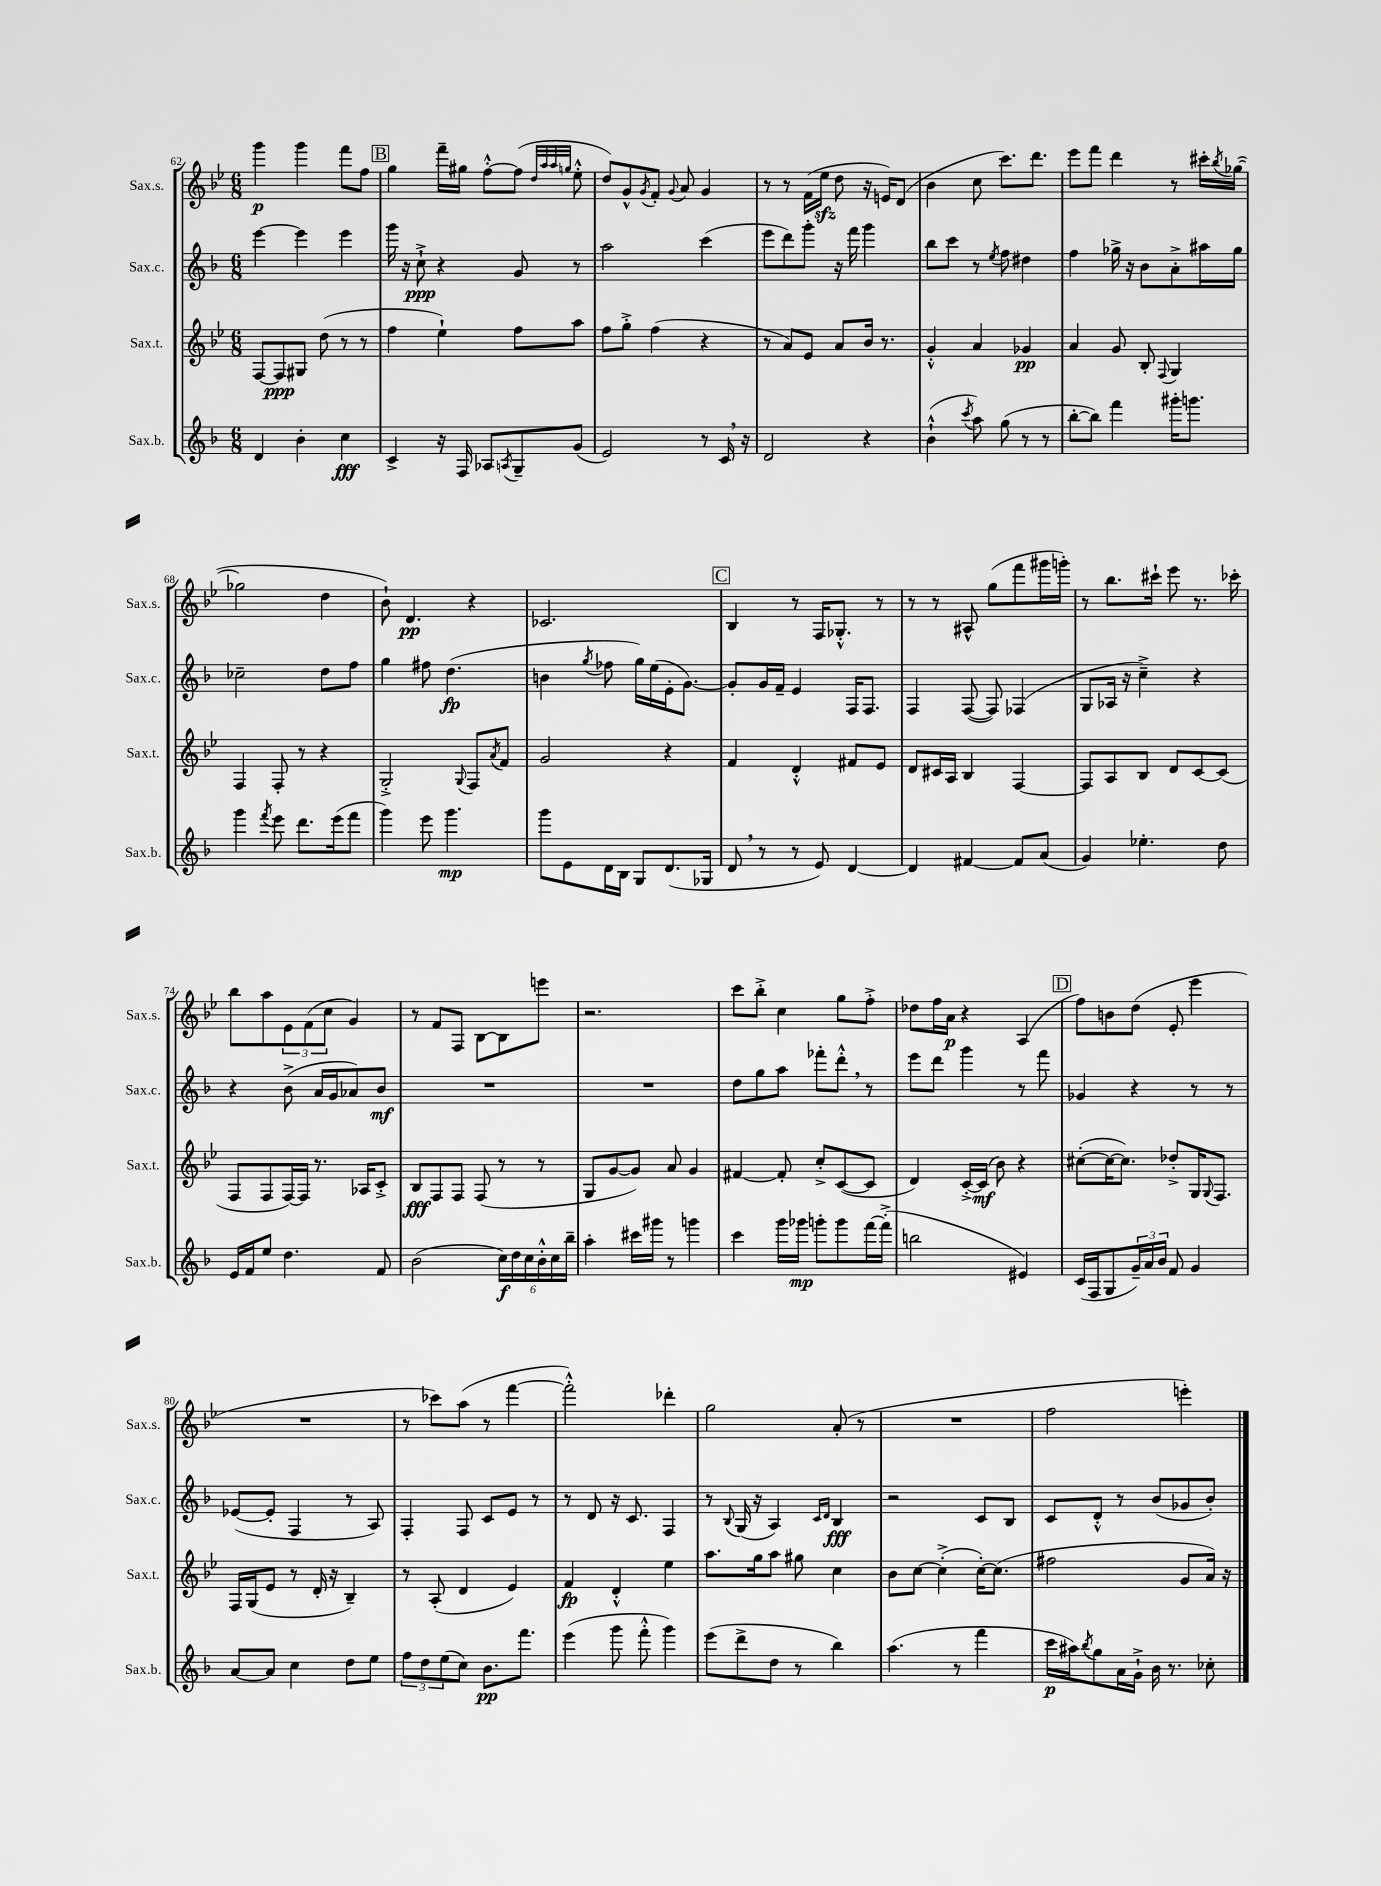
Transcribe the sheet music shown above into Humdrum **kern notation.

**kern	**kern	**kern	**kern
*staff4	*staff3	*staff2	*staff1
*clefG2	*clefG2	*clefG2	*clefG2
*k[b-]	*k[b-e-]	*k[b-]	*k[b-e-]
*M6/8	*M6/8	*M6/8	*M6/8
4d	[8F	[4eee	4ggg
.	8F]	.	.
4b-'	8G#	4eee]	4ggg
.	(8dd	.	.
4cc	8r	4eee	8fff
.	8r	.	8ff
=	=	=	=
4c^	4ff	16ggg	4gg
.	.	16r	.
.	.	8cc`^	.
16r	4ee-`)	4r	16fff~
16F	.	.	16gg#
8A-	.	.	[8ff'^^
8qA	.	.	.
8G~	8ff	8g	(8ff]
.	.	.	32qqdd
.	.	.	32qqaa
.	.	.	32qqaa
.	.	.	32qqgg
(8g	8aa	8r	8ee-'^^
=	=	=	=
2e)	8ff	2aa	8dd)
.	8gg'^	.	8g^^
.	.	.	8qg
.	(4ff	.	8f'
.	.	.	8qqg
.	.	.	8a
8r	4r	(4ccc	4g
16c	.	.	.
16r	.	.	.
=	=	=	=
2d	8r	8eee	8r
.	8a)	8ddd)	8r
.	8e-	8ggg'	(16f
.	.	.	16ee-
.	8a	16r	8dd
.	.	16fff	.
4r	16b-	4ggg	16r
.	8.r	.	16e)
.	.	.	(8d
=	=	=	=
(4b-`^^	4g'^^	8bb-	4b-
.	.	8ccc	.
8qccc	.	.	.
8aa)	4a	8r	8cc
.	.	8qee	.
(8gg	.	8ff	8.ccc)
8r	4g-	4dd#	.
.	.	.	8.ddd
8r	.	.	.
=	=	=	=
[8bb-'	4a	4ff	8eee-
8bb-])	.	.	8fff
4fff	8g	16gg-^	4ddd
.	.	16r	.
.	8B-'	8b-	.
.	8qqF	.	.
16ggg#'	4G	8a'^	8r
8.ggg	.	.	.
.	.	16aa#	16ccc#'
.	.	.	8qbb-
.	.	16gg-	([16gg-
=	=	=	=
4ggg	4F	2cc-~	2gg-]
8qfff	.	.	.
8eee	8F'	.	.
8.ddd	8r	.	.
.	4r	8dd	4dd
(16eee	.	.	.
8fff	.	8ff	.
=	=	=	=
4ggg)	2G'^	4gg	8b-`)
.	.	.	4.d
8eee	.	8ff#	.
4.ggg	.	(4.dd	.
.	8qqG	.	.
.	8F	.	4r
.	8qa	.	.
.	8f	.	.
=	=	=	=
8ggg	2g	4b	2.c-
8e	.	.	.
.	.	8qgg	.
16d	.	8ff-	.
16B-	.	.	.
8G	.	16gg)	.
.	.	(16ee	.
(8.d	4r	16e'	.
.	.	[8.g)	.
16G-	.	.	.
=	=	=	=
8d	4f	8g']	4B-
8r	.	16g	.
.	.	16f~	.
8r	4d'^^	4e	8r
8e)	.	.	16F
.	.	.	8.G-'^^
[4d	8f#	16F	.
.	.	8.F	.
.	8e-	.	8r
=	=	=	=
4d]	8d	4F	8r
.	16c#	.	8r
.	16A	.	.
[4f#	4B-	([8F	8A#^^
.	.	8F])	(8gg
8f#]	[4F	(4F-	8fff
(8a	.	.	16ggg#
.	.	.	16ggg')
=	=	=	=
4g)	8F]	8G	8r
.	8A	16A-	8.bb-
.	.	16r	.
4.ee-'	8B-	4cc~^)	.
.	.	.	16ccc#`
.	8d	.	8eee-
.	[8c	4r	8.r
8dd	(8c]	.	.
.	.	.	16ccc-'
=	=	=	=
16e	8F	4r	8bb-
16f	.	.	.
8ee	8F	.	8aa
4.dd	[16F)	(8b-^	12e-
.	16F]	.	.
.	.	.	(12f
.	8.r	16a	.
.	.	.	12cc
.	.	16g	.
.	.	8a-)	4g)
.	16A-	.	.
8f	8c'^	8b-	.
=	=	=	=
(2b-	8B-	2.r	8r
.	8F	.	8f
.	8F	.	8F
.	(8F	.	[8B-
24cc)	8r	.	8B-]
24dd	.	.	.
24cc	.	.	.
24b-'^^	8r	.	8eee
24cc	.	.	.
24bb-~	.	.	.
=	=	=	=
4aa'	8G	2.r	2.r
.	[8g	.	.
16ccc#	8g])	.	.
16ggg#	.	.	.
8r	8a	.	.
4ggg	4g	.	.
=	=	=	=
4ccc	[4f#	8dd	8ccc
.	.	8gg	8bb-'^
16ggg	8f#']	8aa	4cc
16ggg-	.	.	.
8ggg'	8cc'^	8fff-'	.
8ggg	([8c	8ddd'^^	8gg
[16fff	8c]	8r	8ff'^
(16fff'^]	.	.	.
=	=	=	=
2bb	4d)	8eee	8dd-
.	.	8ddd	16ff
.	.	.	16a
.	[16c'^	4ggg	4r
.	(16c]	.	.
.	8b-)	.	.
4e#)	4r	8r	(4A
.	.	8fff	.
=	=	=	=
(16c	([8cc#'	4g-	8ff)
16F	.	.	.
8G	16cc#_	.	8b
.	8.cc#])	.	.
24g~)	.	4r	(8dd
24a	.	.	.
24b-	.	.	.
8f	8dd-'^	.	8e-'
4g	16G	8r	4eee-
.	8qqG	.	.
.	8.F	.	.
.	.	8r	.
=	=	=	=
[8a	16F	([8e-	2.r
.	(16G	.	.
8a]	8e-	8e-']	.
4cc	8r	4F	.
.	16d'	.	.
.	16r	.	.
8dd	4B-~)	8r	.
8ee	.	8A)	.
=	=	=	=
12ff	8r	4F'	8r
12dd	.	.	.
.	(8A'	.	8ccc-)
(12ee	.	.	.
8cc)	4d	8F	(8aa
8.b-	.	8c	8r
.	4e-)	8e	[4fff
8.fff	.	.	.
.	.	8r	.
=	=	=	=
(4eee	4f	8r	2fff'^^])
.	.	8d	.
8ggg	4d'^^	16r	.
.	.	8.c	.
8fff'^^	.	.	.
4ggg)	4ee-	4F	4ddd-'
=	=	=	=
(8eee	8.aa	8r	2gg
.	.	8qqB-	.
8ddd^	.	(16G	.
.	16gg	16r	.
8dd	8aa	4A)	.
8r	8gg#	.	.
.	.	16qqc	.
.	.	16qqd	.
4bb-)	4cc	4B-	(8a'
.	.	.	8r
=	=	=	=
(4.aa	8b-	2r	2.r
.	[8cc	.	.
.	(4cc'^]	.	.
8r	.	.	.
4fff	[16cc')	8c	.
.	(8.cc]	.	.
.	.	8B-	.
=	=	=	=
16ccc	2ff#	8c	2ff
16aa#)	.	.	.
8qbb-	.	.	.
8gg	.	8d'^^	.
16a	.	8r	.
16g`^	.	.	.
16b-	.	(8b-	.
8.r	.	.	.
.	8g	8g-	4eee')
8cc-'	16a)	8b-')	.
.	16r	.	.
==	==	==	==
*-	*-	*-	*-
